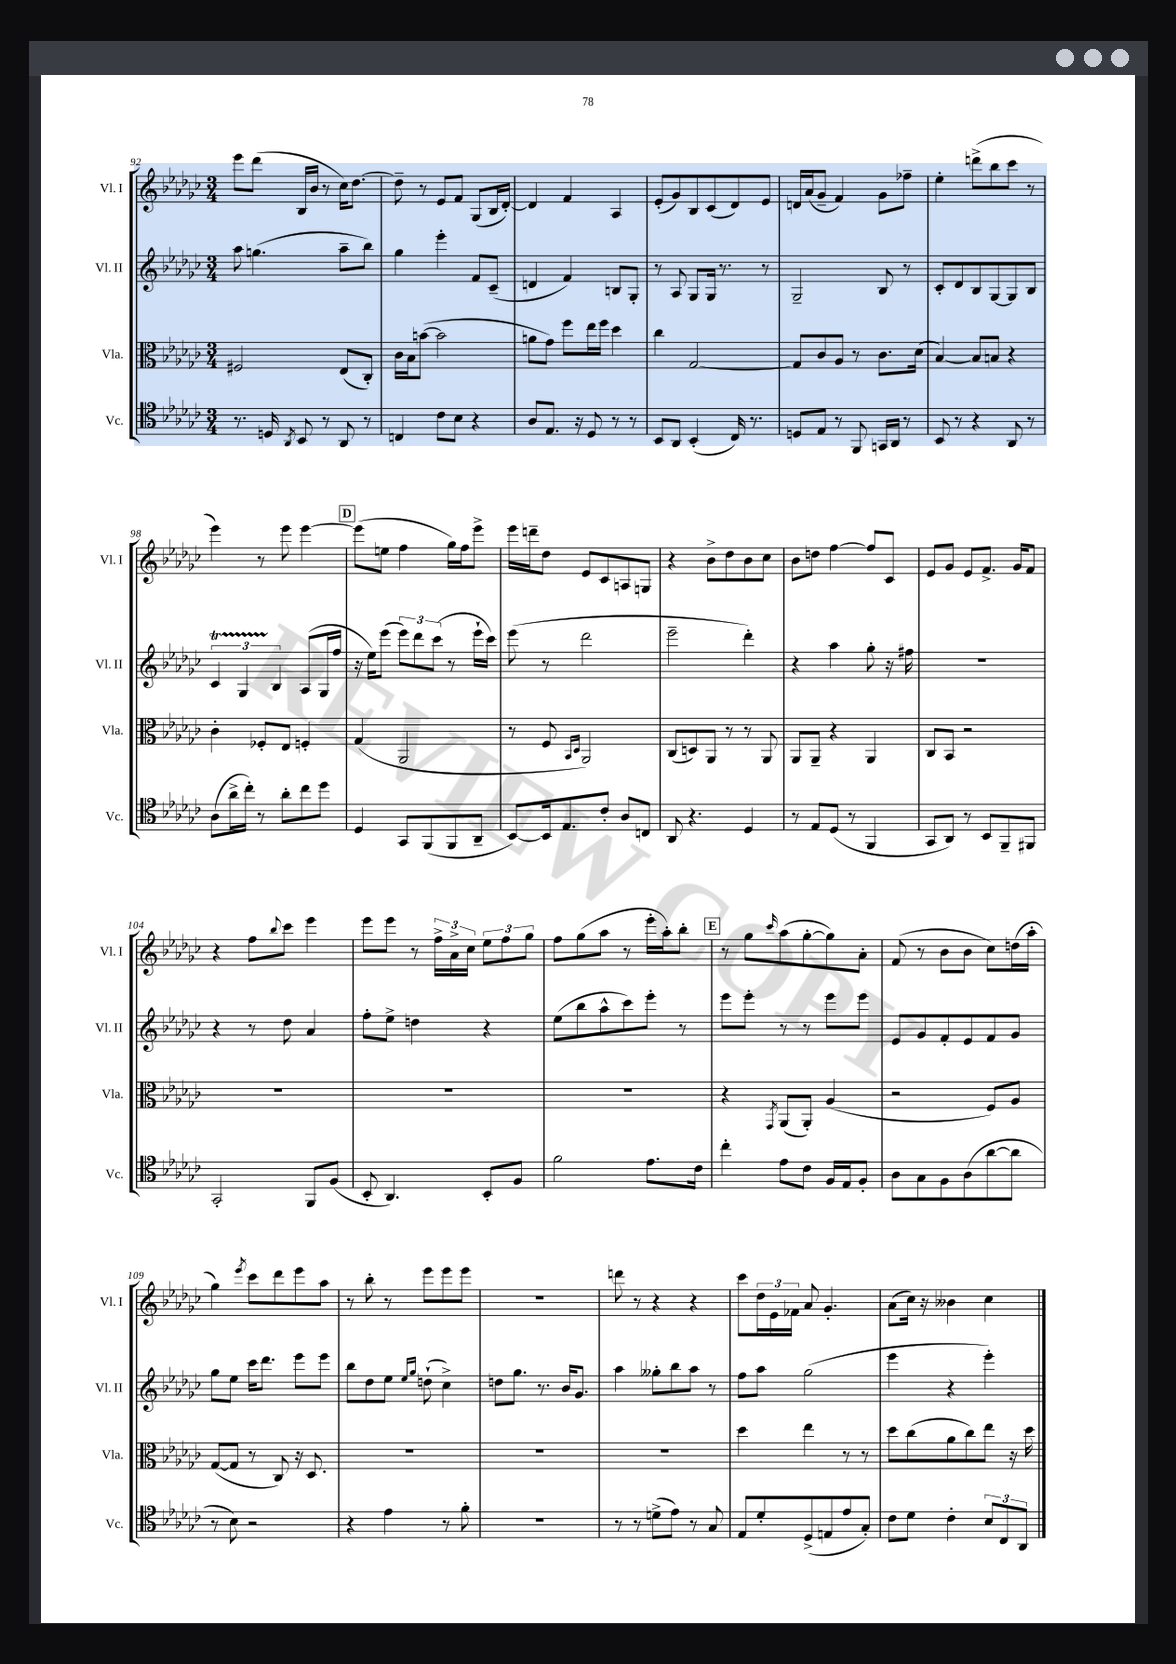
<<
\new StaffGroup <<
\new Staff = "s0" \with { instrumentName = "Vl. I" shortInstrumentName = "Vl. I" } {
    \clef treble \key ges \major \numericTimeSignature \time 3/4
    ees'''8 des'''8( bes16 bes'16 r8 ces''16) des''8.~ |
    des''8-- r8 ees'8 f'8 ges8( bes16 des'16~-.) |
    des'4 f'4 aes4 |
    ees'8-.( ges'8) bes8 ces'8( des'8) ees'8 |
    d'16 aes'16( ges'8-- f'4) ges'8 fes''8-- |
    ees''4-. d'''8->( bes''8 ces'''8 r8 |
    ees'''4) r8 ees'''8 ees'''4~ |
    \mark \markup { \box "D" } ees'''8( e''8 f''4 ges''16) f''16 ees'''8-> |
    ees'''16 d'''16-- des''8 ees'8 ces'8 a8 g8 |
    r4 bes'8-> des''8 bes'8 ces''8 |
    bes'8 d''8 f''4~ f''8 ces'8 |
    ees'8 ges'8 ees'8 f'8.-> ges'16 f'8 |
    r4 f''8 \appoggiatura { bes''8 } ces'''8 ees'''4 |
    ees'''8 ees'''8 r8 \tuplet 3/2 { f''16-> aes'16-> ces''16 } \tuplet 3/2 { ees''8 f''8 ges''8 } |
    f''8 ges''8( aes''8 r8 ees'''16-. aes''16-.) bes''8-. |
    \mark \markup { \box "E" } r8 ges''8 \grace { ces'''16 } aes''8( ges''8~-. ges''8) aes'8-. |
    f'8( r8 bes'8 bes'8 ces''8) d''16( aes''16-. |
    ges''4) \acciaccatura { ees'''8 } ces'''8 des'''8 ees'''8 aes''8 |
    r8 bes''8-. r8 ees'''8 ees'''8 ees'''8 |
    R2. |
    d'''8 r8 r4 r4 |
    ces'''8 \tuplet 3/2 { des''16 ees'16 fes'16 } aes'8 ges'4.-. |
    aes'8( ces''16) r16 beses'4 ces''4 \bar "|." |
}
\new Staff = "s1" \with { instrumentName = "Vl. II" shortInstrumentName = "Vl. II" } {
    \clef treble \key ges \major \numericTimeSignature \time 3/4
    aes''8 g''4.( aes''8-- bes''8) |
    ges''4 ees'''4-. f'8 ces'8--( |
    d'4 f'4) b8 ges8-. |
    r8 aes8 ges8 ges16 r8. r8 |
    ges2-- bes8 r8 |
    ces'8-. des'8 bes8 ges8~ ges8 bes8 |
    \tuplet 3/2 { ces'4\startTrillSpan ges4 bes4\stopTrillSpan } aes8( ges16 f''16 |
    \mark \markup { \box "D" } r16 ees''16) ees'''8( \tuplet 3/2 { ees'''8) des'''8 ces'''8( } r8 ees'''16-! ces'''16) |
    ees'''8( r8 des'''2 |
    ees'''2-- des'''4-.) |
    r4 aes''4 ges''8-. r16 fis''16 |
    R2. |
    r4 r8 des''8 aes'4 |
    f''8-. ees''8-> d''4 r4 |
    ees''8( bes''8 aes''8-^ ces'''8) ees'''8-. r8 |
    \mark \markup { \box "E" } ees'''8 ees'''8-. r8 r8 ees'''8 ees'''8 |
    ees'8 ges'8 f'8-. ees'8 f'8 ges'8 |
    ges''8 ees''8 ces'''16 des'''8. ees'''8 ees'''8 |
    bes''8 des''8 ees''8 \grace { ees''16 ges''16 } d''8-!( ces''4->) |
    d''8 ges''8. r8. bes'16 ges'8. |
    aes''4 geses''8-. bes''8 aes''8 r8 |
    f''8 aes''8 ges''2( |
    ees'''4 r4 ees'''4-.) \bar "|." |
}
\new Staff = "s2" \with { instrumentName = "Vla." shortInstrumentName = "Vla." } {
    \clef alto \key ges \major \numericTimeSignature \time 3/4
    fis2 ees8( ces8-.) |
    ces'16 bes16 b'8~( b'2 |
    a'8 ges'8) f''8 ees''16 f''16 des''4 |
    ces''4 ges2~ |
    ges8 ces'8 aes8 r8 ces'8. des'16( |
    bes4~) bes8 b8 r4 |
    ces'4-. fes8-. ees8 f4-. |
    \mark \markup { \box "D" } ges4( aes,2 |
    r8 f8 \grace { bes,16 des16 } aes,2) |
    ces8( d8) aes,8 r8 r8 aes,8 |
    aes,8 aes,8-- r4 aes,4 |
    ces8 bes,8 r2 |
    R2. |
    R2. |
    R2. |
    \mark \markup { \box "E" } r4 \acciaccatura { ges,8 } aes,8( aes,8-.) aes4( |
    r2 f8) aes8 |
    ges8~( ges8 r8 ces8) r16 des8. |
    R2. |
    R2. |
    R2. |
    des''4 ees''4 r8 r8 |
    des''8 ces''8( aes'8 ces''8) ees''8 r16 des''16 \bar "|." |
}
\new Staff = "s3" \with { instrumentName = "Vc." shortInstrumentName = "Vc." } {
    \clef tenor \key ges \major \numericTimeSignature \time 3/4
    r8. d16 \acciaccatura { aes,8 } bes,8 r8 aes,8 r8 |
    c4 ces'8 bes8 r4 |
    aes8 ees8. r16 des8 r8 r8 |
    bes,8 aes,8 bes,4-.( ces16) r8. |
    d8 ees8 r8 f,8 g,16 aes,16 r8 |
    bes,8 r8 r4 aes,8 r8 |
    aes8( aes'16-> ces''16-.) r8 aes'8-. ces''8 des''8 |
    \mark \markup { \box "D" } des4 ges,8 f,8( f,8 aes,8-- |
    bes,8~) bes,16 ees8. ces'8-. aes8 c8 |
    aes,8 r4. des4 |
    r8 ees8 des8( r8 f,4 |
    ges,8 aes,8) r8 bes,8 f,8-- fis,8 |
    ges,2-. f,8 f8( |
    bes,8-. aes,4.) bes,8-. f8 |
    f'2 ees'8. ces'16 |
    \mark \markup { \box "E" } ces''4-. ees'8 ces'8 f16 ees16 f8-. |
    aes8 ges8 f8 aes8( aes'8~ aes'8 |
    r8 bes8) r2 |
    r4 ees'4 r8 f'8-. |
    R2. |
    r8 r8 d'8->( ees'8) r8 ges8 |
    ees8 des'8-. des8->( e8 ees'8 ges8-.) |
    ces'8 des'8 ces'4-. \tuplet 3/2 { bes8 ces8 aes,8 } \bar "|." |
}
>>
>>
\layout { \context { \Score currentBarNumber = #92 } }
